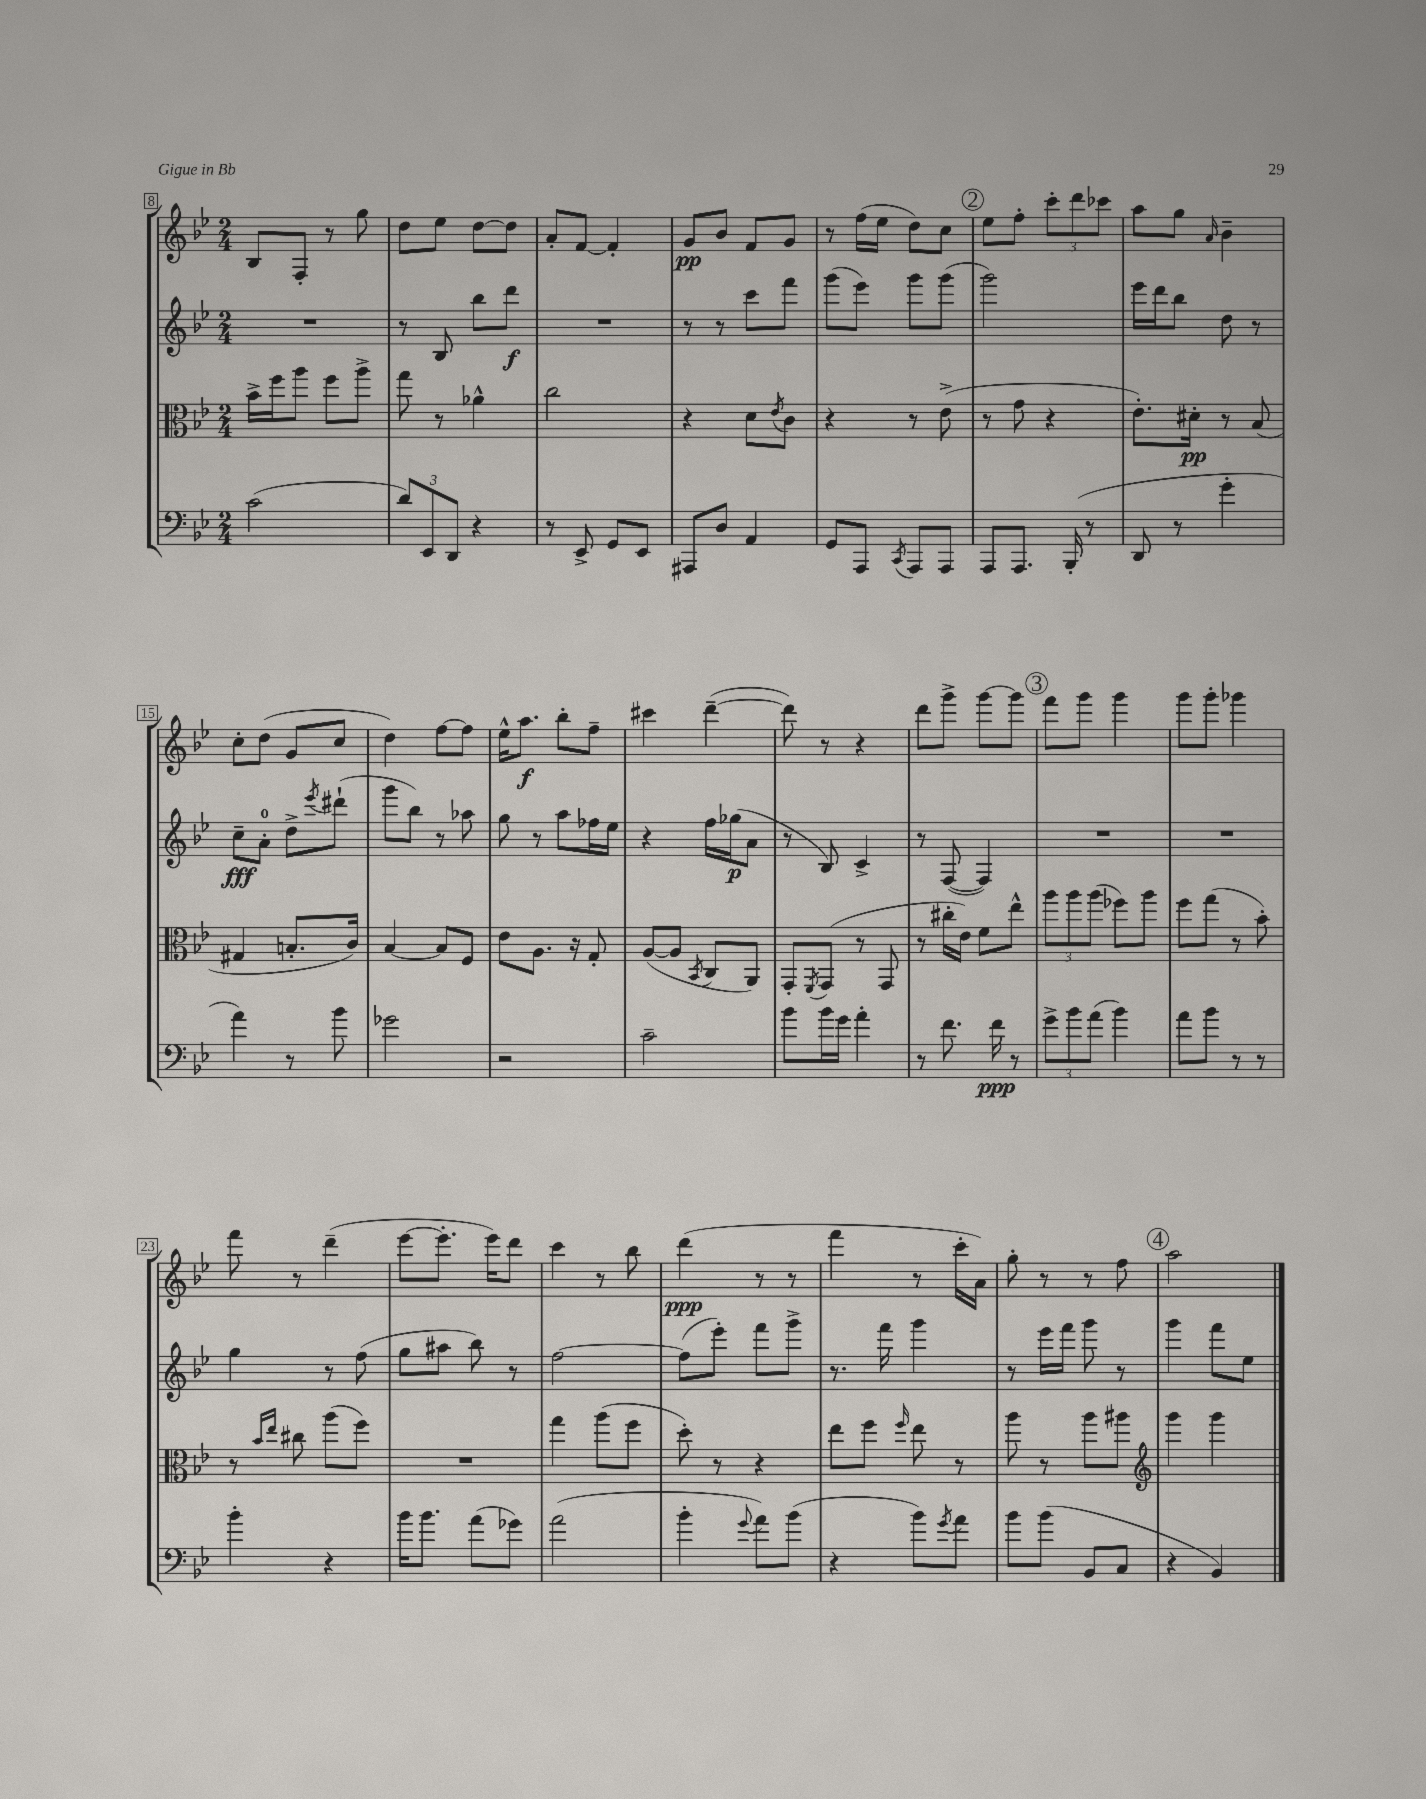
<<
\new StaffGroup <<
\new Staff = "s0" {
    \clef treble \key bes \major \numericTimeSignature \time 2/4
    bes8 f8-. r8 g''8 |
    d''8 ees''8 d''8~ d''8 |
    a'8-. f'8~ f'4-. |
    g'8\pp bes'8 f'8 g'8 |
    r8 f''16( ees''16 d''8) c''8 |
    \mark \markup { \circle "2" } ees''8 f''8-. \tuplet 3/2 { c'''8-. d'''8 ces'''8 } |
    a''8 g''8 \grace { a'16 } bes'4-- |
    c''8-. d''8( g'8 c''8 |
    d''4) f''8~ f''8 |
    ees''16-^ a''8.\f bes''8-. f''8-- |
    cis'''4 d'''4~--( |
    d'''8) r8 r4 |
    d'''8 g'''8-> g'''8~ g'''8 |
    \mark \markup { \circle "3" } f'''8 g'''8 g'''4 |
    g'''8 g'''8-. ges'''4 |
    f'''8 r8 d'''4--( |
    ees'''8~ ees'''8.-. ees'''16) d'''8 |
    c'''4 r8 bes''8 |
    d'''4\ppp( r8 r8 |
    f'''4 r8 c'''16-. a'16) |
    g''8-. r8 r8 f''8 |
    \mark \markup { \circle "4" } a''2 \bar "|." |
}
\new Staff = "s1" {
    \clef treble \key bes \major \numericTimeSignature \time 2/4
    R2 |
    r8 bes8 bes''8 d'''8\f |
    R2 |
    r8 r8 c'''8 f'''8 |
    g'''8( ees'''8) g'''8 g'''8( |
    \mark \markup { \circle "2" } g'''2) |
    ees'''16 d'''16 bes''8 d''8 r8 |
    c''8--\fff a'8-0-. d''8-> \acciaccatura { ees'''8 } dis'''8-!( |
    g'''8 bes''8) r8 aes''8 |
    g''8 r8 a''8 fes''16 ees''16 |
    r4 f''16 ges''16\p( a'8 |
    r8 bes8) c'4-> |
    r8 f8~( f4) |
    \mark \markup { \circle "3" } R2 |
    R2 |
    g''4 r8 f''8( |
    g''8 ais''8 bes''8) r8 |
    f''2~ |
    f''8( ees'''8-.) f'''8 g'''8-> |
    r8. f'''16 g'''4 |
    r8 ees'''16 f'''16 g'''8 r8 |
    \mark \markup { \circle "4" } g'''4 f'''8 ees''8 \bar "|." |
}
\new Staff = "s2" {
    \clef alto \key bes \major \numericTimeSignature \time 2/4
    bes'16-> f''16 a''8 f''8 a''8-> |
    g''8 r8 aes'4-^ |
    c''2 |
    r4 d'8 \acciaccatura { ees'8 } c'8 |
    r4 r8 ees'8->( |
    \mark \markup { \circle "2" } r8 g'8 r4 |
    ees'8.-.) dis'16-.\pp r8 bes8( |
    gis4 b8.-. c'16) |
    bes4~ bes8 f8 |
    ees'8 a8. r16 g8-. |
    a8~( a8 \acciaccatura { bes,8 } c8 a,8) |
    g,8-. \acciaccatura { f,8 } g,8( r8 g,8 |
    r8 cis''16-. ees'16) f'8 ees''8-^ |
    \mark \markup { \circle "3" } \tuplet 3/2 { a''8 a''8 a''8( } fes''8) a''8 |
    f''8 g''8( r8 bes'8-.) |
    r8 \grace { bes'16 ees''16 } cis''8 a''8( f''8) |
    R2 |
    g''4 a''8( f''8 |
    d''8-.) r8 r4 |
    ees''8 f''8 \grace { f''16 } ees''8 r8 |
    a''8 r8 a''8 ais''8 |
    \mark \markup { \circle "4" } \clef treble g'''4 g'''4 \bar "|." |
}
\new Staff = "s3" {
    \clef bass \key bes \major \numericTimeSignature \time 2/4
    c'2( |
    \tuplet 3/2 { d'8) ees,8 d,8 } r4 |
    r8 ees,8-> g,8 ees,8 |
    ais,,8 d8 a,4 |
    g,8 a,,8 \acciaccatura { c,8 } a,,8 a,,8 |
    \mark \markup { \circle "2" } a,,8 a,,8. bes,,16-.( r8 |
    d,8 r8 g'4-. |
    a'4) r8 bes'8 |
    ges'2 |
    r2 |
    c'2-- |
    bes'8 bes'16 g'16 a'4-. |
    r8 f'8. f'16\ppp r8 |
    \mark \markup { \circle "3" } \tuplet 3/2 { g'8-> bes'8 a'8( } bes'4) |
    a'8 bes'8 r8 r8 |
    bes'4-. r4 |
    bes'16 bes'8. a'8( ges'8) |
    a'2( |
    bes'4-. \appoggiatura { g'8 } a'8) bes'8( |
    r4 bes'8) \acciaccatura { g'8 } a'8 |
    bes'8 bes'8( bes,8 c8 |
    \mark \markup { \circle "4" } r4 bes,4) \bar "|." |
}
>>
>>
\layout { \context { \Score currentBarNumber = #8 \override BarNumber.stencil = #(make-stencil-boxer 0.1 0.3 ly:text-interface::print) } }
